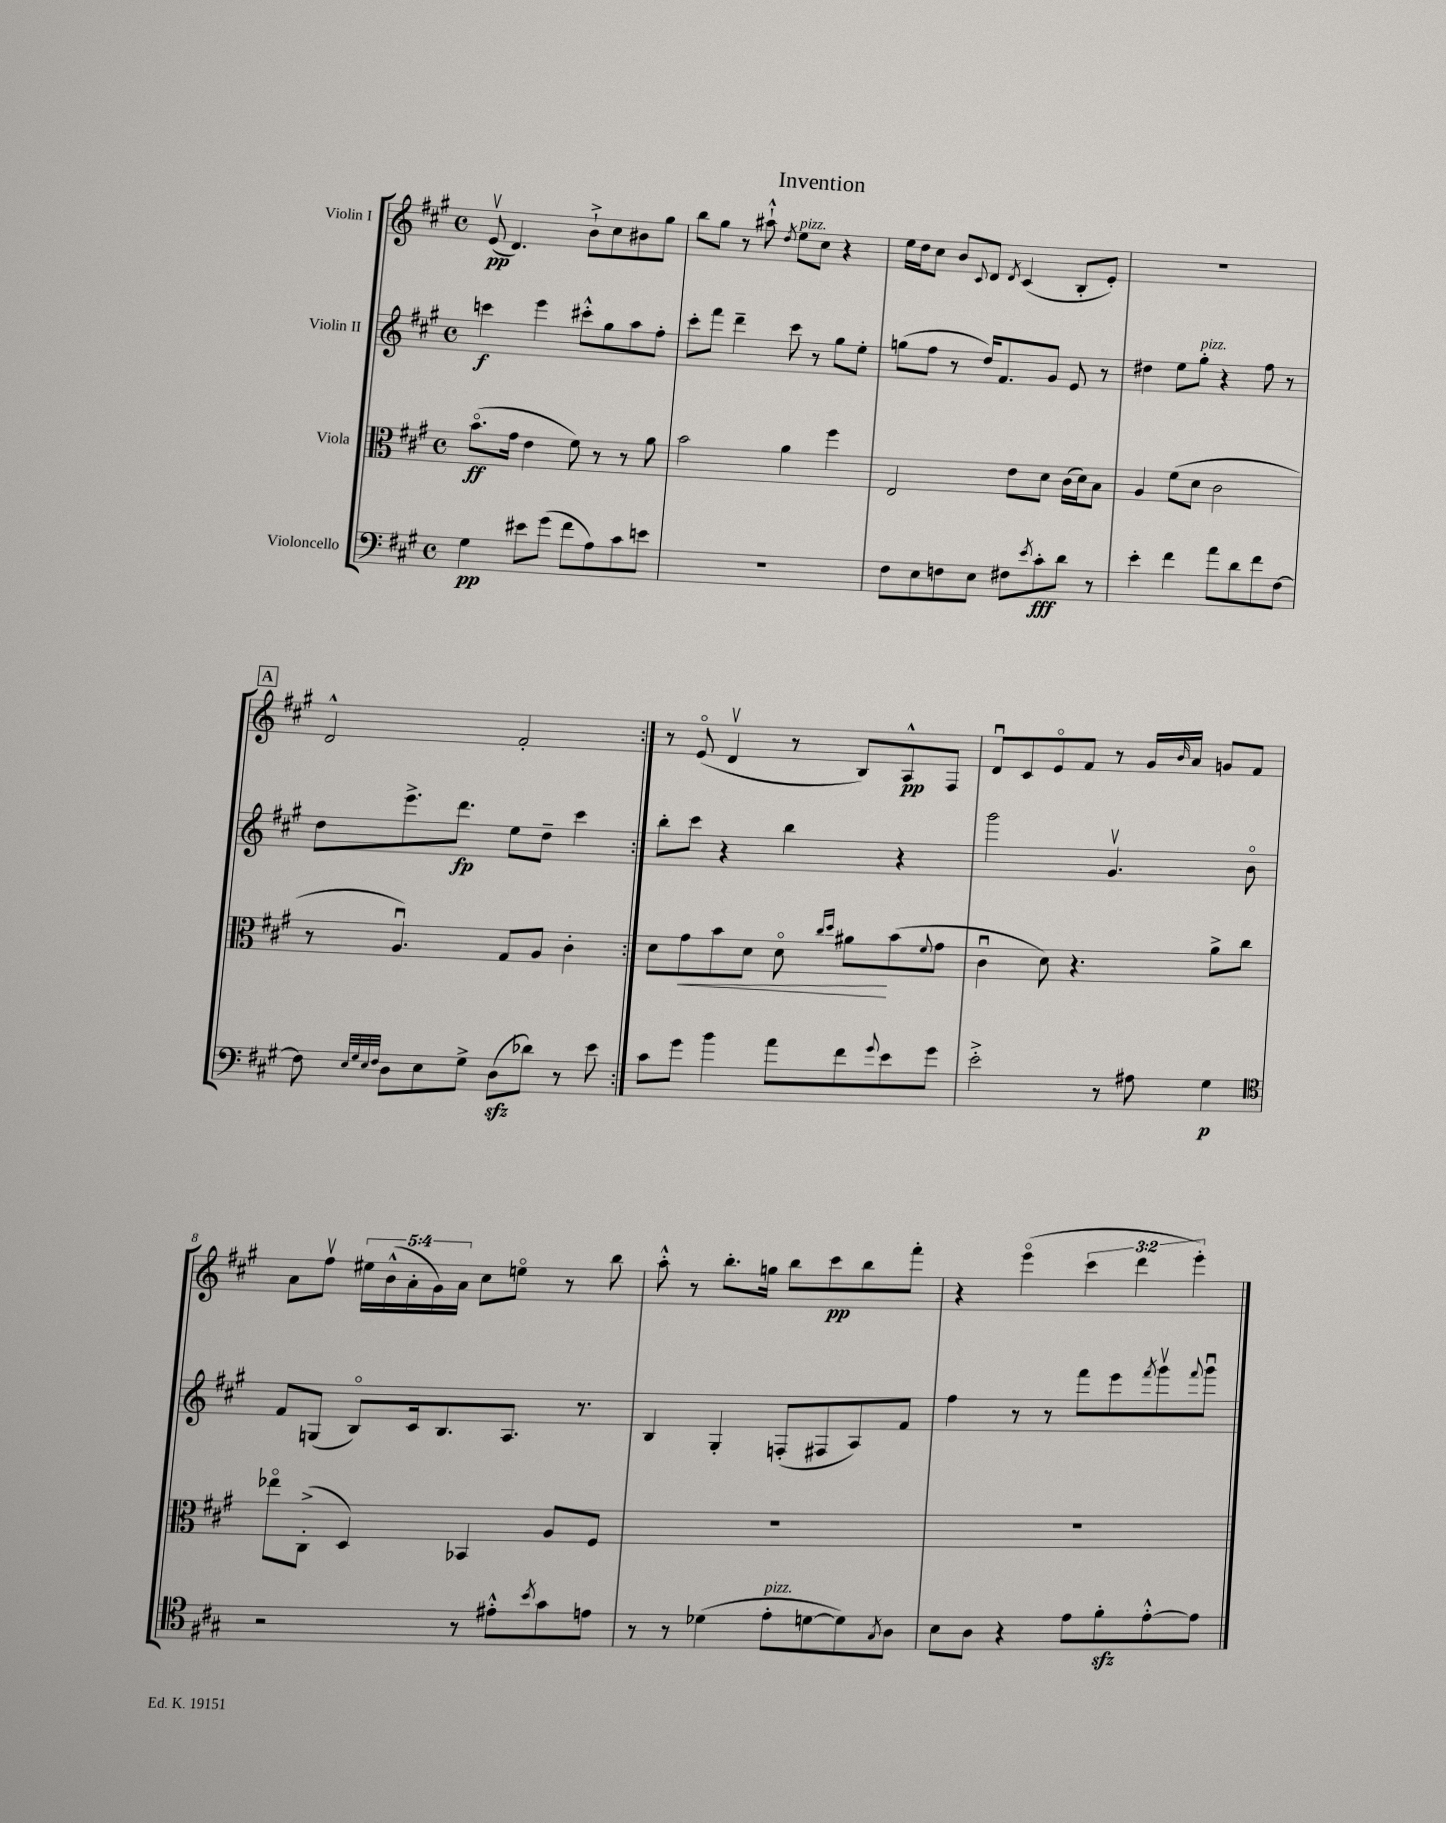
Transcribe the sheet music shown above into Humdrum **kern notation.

**kern	**kern	**kern	**kern
*staff4	*staff3	*staff2	*staff1
*clefF4	*clefC3	*clefG2	*clefG2
*k[f#c#g#]	*k[f#c#g#]	*k[f#c#g#]	*k[f#c#g#]
*M4/4	*M4/4	*M4/4	*M4/4
*met(c)	*met(c)	*met(c)	*met(c)
4G#	(8.bo	4ccc	(8ev
.	.	.	4.d)
.	16g#	.	.
8e#	4e	4eee	.
(8g#	.	.	.
8f#	8f#)	8ccc#'^^	8b`^
8A)	8r	8gg#	8cc#
8c#	8r	8aa	8b#
8e	8a	8ff#'	8gg#
=	=	=	=
1r	2b	8ccc#'	8bb
.	.	8fff#	8gg#
.	.	4ddd~	8r
.	.	.	8aa#`^^
.	.	.	8qdd
.	4a	8ccc#	8ee
.	.	8r	8cc#
.	4ff#	8gg#	4r
.	.	8ee'	.
=	=	=	=
8F#	2E	(8gg	16ee
.	.	.	16dd
8E	.	8ff#	8cc#
8F	.	8r	8b
.	.	.	8qqc#
8E	.	16dd)	8d
.	.	8.f#	.
.	.	.	8qd
8F#	8e	.	(4c#
8qe	.	.	.
8c#'	8d	8g#	.
8d	(16c#	8e	8B'
.	16d)	.	.
8r	8B	8r	8e')
=	=	=	=
4e'	4A	4dd#	1r
4f#	(8f#	8ee	.
.	8d	8gg#'	.
8a	2c#	4r	.
8d	.	.	.
8f#	.	8ff#	.
[8F#	.	8r	.
=	=	=	=
8F#]	8r	8dd	2d^^
32qqE	.	.	.
32qqG#	.	.	.
32qqE	.	.	.
32qqF#	.	.	.
8D	4.Au)	8.eee^	.
8E	.	.	.
.	.	8.ddd	.
8G#^	.	.	.
(8D	8G#	8ee	2f#'
8d-)	8A	8dd~	.
8r	4c#'	4ccc#	.
8e	.	.	.
=:|!	=:|!	=:|!	=:|!
8c#	8d	8bb'	8r
8g#	8g#	8ccc#	(8eo
4b	8b	4r	4dv
.	8d	.	.
8a	8do	4bb	8r
.	16qqcc#	.	.
.	16qqdd	.	.
8f#	8a#	.	8B)
8qqg#	.	.	.
8e	(8b	4r	8A^^
.	8qqf#	.	.
8g#	8g#	.	8F#
=	=	=	=
2e'^	4c#u	2ggg#	8du
.	.	.	8c#
.	8d)	.	8eo
.	4.r	.	8f#
8r	.	4.g#v	8r
8A#	.	.	16g#
.	.	.	16qqb
.	.	.	16a
4G#	8a^	.	8g
.	8cc#	8bo	8f#
=	=	=	=
*clefC4	*	*	*
2r	8ee-o	8f#	8a
.	(8C#'^	(8G	8ff#v
.	4D)	8Bo)	20ee#
.	.	.	(20b^^
.	.	.	20a'
.	.	16c#	.
.	.	.	20g#)
.	.	8.B	.
.	.	.	20a
8r	4BB-	.	8cc#
8e#'^^	.	8.A	8eeo
8qb	.	.	.
8g#	8A	.	8r
.	.	8.r	.
8e	8F#	.	8bb
=	=	=	=
8r	1r	4B	8aa'^^
8r	.	.	8r
(4d-	.	4G#'	8.bb'
.	.	.	16gg
8e'	.	(8F'	8bb
[8d	.	8F#	8ccc#
8d])	.	8A)	8bb
8qG#	.	.	.
8A	.	8f#	8fff#'
=	=	=	=
8B	1r	4ff#	4r
8A	.	.	.
4r	.	8r	(4eeeo
.	.	8r	.
8e	.	8fff#	6ccc#
8f#'	.	8eee	.
.	.	.	6ddd
.	.	8qfff#	.
[8e'^^	.	8ggg#v	.
.	.	.	6eee')
.	.	8qqfff#	.
8e]	.	8ggg#u	.
==	==	==	==
*-	*-	*-	*-
